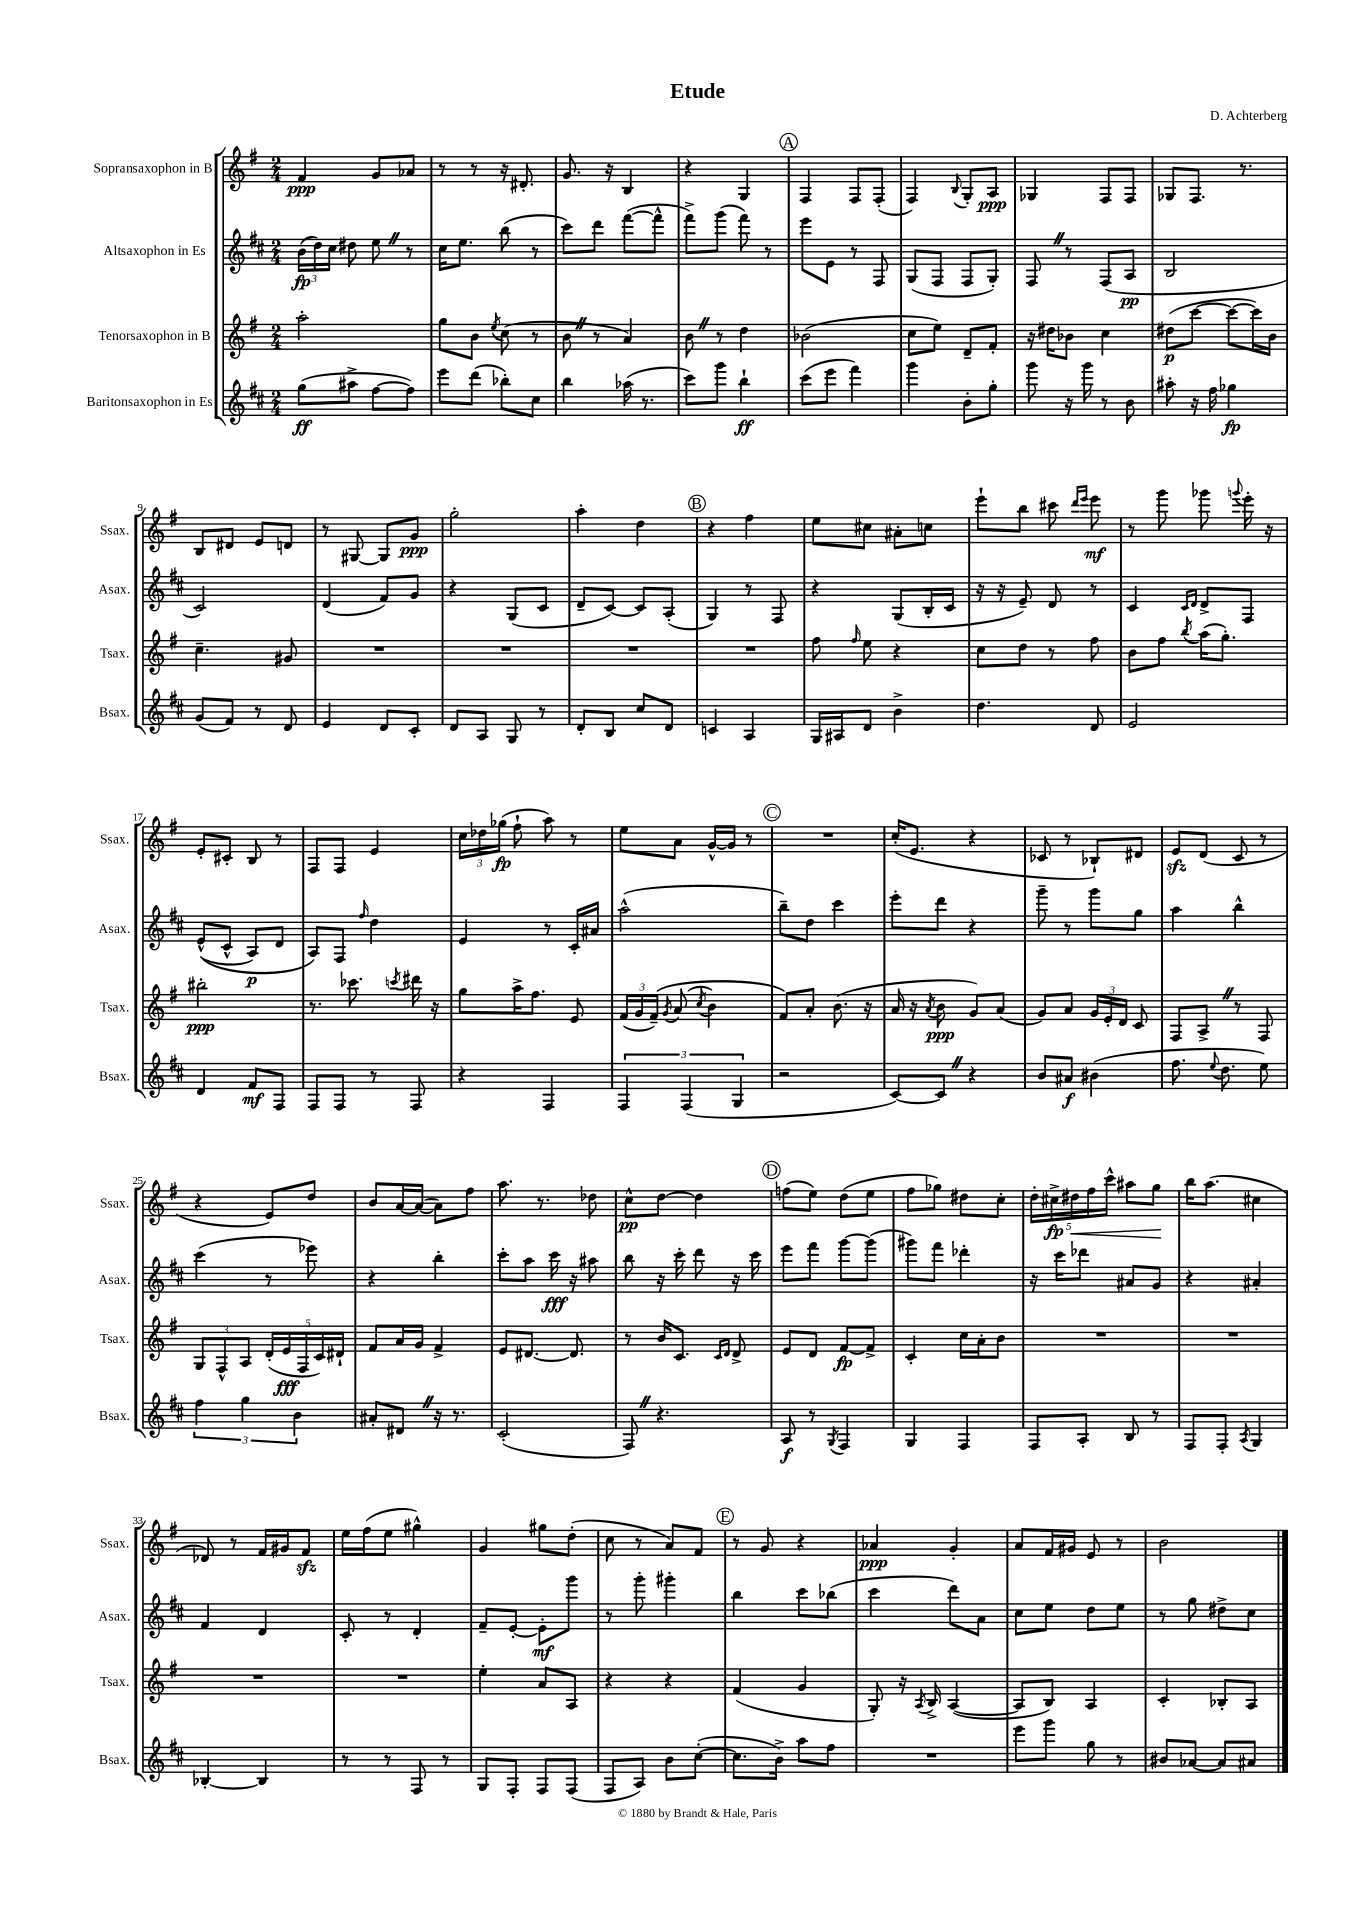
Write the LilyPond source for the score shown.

\header { title = "Etude" composer = "D. Achterberg" }
<<
\new StaffGroup <<
\new Staff = "s0" \with { instrumentName = "Sopransaxophon in B" shortInstrumentName = "Ssax." } {
    \clef treble \key g \major \numericTimeSignature \time 2/4
    \autoBeamOff fis'4\ppp g'8[ aes'8] |
    r8 r8 r16 dis'8.-. |
    g'8. r16 b4 |
    r4 g4 |
    \mark \markup { \circle "A" } fis4 fis8[ fis8]-.( |
    fis4) \appoggiatura { b8 } g8[-. a8]\ppp |
    ges4 fis8[ fis8] |
    ges8[ fis8.] r8. |
    b8[ dis'8] e'8[ d'8] |
    r8 gis8~ gis8[ g'8]\ppp |
    g''2-. |
    a''4-. d''4 |
    \mark \markup { \circle "B" } r4 fis''4 |
    e''8[ cis''8] ais'8[-. c''8] |
    e'''8[-! b''8] cis'''8 \grace { d'''16[ e'''16] } e'''8\mf |
    r8 g'''8 ges'''8 \appoggiatura { g'''8 } e'''16-. r16 |
    e'8[-. cis'8]-. b8 r8 |
    fis8[ fis8] e'4 |
    \tuplet 3/2 { c''16[ des''16 ges''16]\fp( } fis''8-! a''8) r8 |
    e''8[ a'8] g'16[~-^ g'16] r8 |
    \mark \markup { \circle "C" } R2 |
    c''16[-.( e'8.] r4 |
    ces'8 r8 bes8[-!) dis'8] |
    e'8[\sfz d'8]( c'8 r8 |
    r4 e'8[) d''8] |
    b'8[ a'16~ a'16]~( a'8[) fis''8] |
    a''8. r8. des''8 |
    c''8[-^\pp d''8]~ d''4 |
    \mark \markup { \circle "D" } f''8[( e''8]) d''8[( e''8] |
    fis''8[ ges''8]) dis''8[ c''8]-. |
    \tuplet 5/4 { d''16[-. cis''16->\fp dis''16\< fis''16 c'''16]-^ } ais''8[ g''8]\! |
    b''16[ a''8.]( cis''4 |
    des'8) r8 fis'16[ gis'16 fis'8]\sfz |
    e''16[ fis''16( e''8] gis''4-^) |
    g'4 gis''8[ d''8]-.( |
    c''8 r8 a'8[) fis'8] |
    \mark \markup { \circle "E" } r8 g'8 r4 |
    aes'4\ppp g'4-. |
    a'8[ fis'16 gis'16] e'8 r8 |
    b'2 \bar "|." |
}
\new Staff = "s1" \with { instrumentName = "Altsaxophon in Es" shortInstrumentName = "Asax." } {
    \clef treble \key d \major \numericTimeSignature \time 2/4
    \autoBeamOff \tuplet 3/2 { b'16[\fp( d''16) cis''16] } dis''8 e''8 \once \override BreathingSign.text = \markup { \musicglyph "scripts.caesura.straight" } \breathe r8 |
    cis''16[ e''8.] b''8( r8 |
    cis'''8[) d'''8] fis'''8[~( fis'''8]-^ |
    fis'''8[->) g'''8]( fis'''8) r8 |
    \mark \markup { \circle "A" } e'''8[ e'8] r8 fis8 |
    g8[( fis8] fis8[ g8]-.) |
    fis8 \once \override BreathingSign.text = \markup { \musicglyph "scripts.caesura.straight" } \breathe r8 fis8[( a8]\pp |
    b2 |
    cis'2) |
    d'4( fis'8[) g'8] |
    r4 g8[( cis'8] |
    d'8[-- cis'8]~) cis'8[ a8]-.( |
    \mark \markup { \circle "B" } g4) r8 fis8 |
    r4 g8[( b16-. cis'16] |
    r16 r16 e'8--) d'8 r8 |
    cis'4 \grace { cis'16[ d'16] } d'8[-> fis8] |
    e'8[-^(\( cis'8]-^ a8[\p) d'8] |
    a8[\) fis8] \grace { fis''16 } d''4 |
    e'4 r8 cis'16[-. ais'16] |
    a''2-^( |
    \mark \markup { \circle "C" } b''8[--) d''8] cis'''4 |
    e'''8[-. d'''8] r4 |
    g'''8-- r8 g'''8[ g''8] |
    a''4 b''4-^ |
    cis'''4( r8 ees'''8) |
    r4 b''4-. |
    cis'''8[-. a''8] cis'''16\fff r16 ais''8 |
    b''8 r16 cis'''16-. d'''8 r16 cis'''16 |
    \mark \markup { \circle "D" } e'''8[ fis'''8] g'''8[~ g'''8]( |
    gis'''8[) fis'''8] des'''4-. |
    r16 cis'''16[ des'''8] ais'8[ g'8] |
    r4 ais'4-. |
    fis'4 d'4 |
    cis'8-. r8 d'4-. |
    fis'8[-- e'8]~-. e'8[-.\mf g'''8] |
    r8 g'''8-. gis'''4-. |
    \mark \markup { \circle "E" } b''4 cis'''8[ bes''8]( |
    cis'''4 d'''8[) a'8] |
    cis''8[ e''8] d''8[ e''8] |
    r8 g''8 dis''8[-> cis''8] \bar "|." |
}
\new Staff = "s2" \with { instrumentName = "Tenorsaxophon in B" shortInstrumentName = "Tsax." } {
    \clef treble \key g \major \numericTimeSignature \time 2/4
    \autoBeamOff a''2-. |
    g''8[ b'8] \acciaccatura { e''8 } c''8( r8 |
    b'8 \once \override BreathingSign.text = \markup { \musicglyph "scripts.caesura.straight" } \breathe r8 a'4) |
    b'8 \once \override BreathingSign.text = \markup { \musicglyph "scripts.caesura.straight" } \breathe r8 d''4 |
    \mark \markup { \circle "A" } bes'2( |
    c''8[ e''8]) d'8[-- fis'8]-. |
    r16 dis''16[ bes'8] c''4 |
    dis''8[\p( c'''8]~ c'''8[~ c'''16) b'16] |
    c''4.-- gis'8 |
    R2 |
    R2 |
    R2 |
    \mark \markup { \circle "B" } R2 |
    fis''8 \grace { fis''16 } e''8 r4 |
    c''8[ d''8] r8 fis''8 |
    b'8[ fis''8] \acciaccatura { b''8 } a''16[( g''8.]-.) |
    bis''2-.\ppp |
    r8. ces'''8. \acciaccatura { c'''8 } dis'''16 r16 |
    g''8[ a''16-> fis''8.] e'8 |
    \tuplet 3/2 { fis'16[( g'16 fis'16]--)\( } \acciaccatura { g'8 } a'8( \acciaccatura { c''8 } b'4) |
    \mark \markup { \circle "C" } fis'8[\) a'8]-. b'8.( r16 |
    a'16 r16 \acciaccatura { a'8 } b'8\ppp g'8[) a'8]( |
    g'8[) a'8] \tuplet 3/2 { g'16[ e'16-. d'16] } c'8 |
    fis8[ a8]-> \once \override BreathingSign.text = \markup { \musicglyph "scripts.caesura.straight" } \breathe r8 fis8 |
    \tuplet 3/2 { g8[ fis8-^ a8] } \tuplet 5/4 { d'16[-.( e'16\fff fis16 c'16) dis'16]-! } |
    fis'8[ a'16 g'16] fis'4-> |
    e'8[ dis'8.]~ dis'8. |
    r8 b'16[ c'8.] \grace { c'16[ d'16] } d'8-> |
    \mark \markup { \circle "D" } e'8[ d'8] fis'8[~\fp fis'8]-> |
    c'4-. c''16[ a'16-. b'8] |
    R2 |
    R2 |
    R2 |
    R2 |
    e''4-. a'8[ a8] |
    r4 r4 |
    \mark \markup { \circle "E" } fis'4( g'4 |
    g8-.) r16 \acciaccatura { a8 } b16-> a4~( |
    a8[ b8]) a4 |
    c'4-. bes8[-. a8] \bar "|." |
}
\new Staff = "s3" \with { instrumentName = "Baritonsaxophon in Es" shortInstrumentName = "Bsax." } {
    \clef treble \key d \major \numericTimeSignature \time 2/4
    \autoBeamOff g''8[\ff( ais''8]-> fis''8[~ fis''8]) |
    e'''8[ d'''8]( bes''8[-.) cis''8] |
    b''4 aes''16( r8. |
    cis'''8[) g'''8] b''4-!\ff |
    \mark \markup { \circle "A" } cis'''8[( e'''8] fis'''4) |
    g'''4 b'8[-. g''8]-. |
    g'''8 r16 g'''16 r8 b'8 |
    ais''8-. r16 fis''16 ges''4\fp |
    g'8[( fis'8]) r8 d'8 |
    e'4 d'8[ cis'8]-. |
    d'8[ a8] g8 r8 |
    d'8[-. b8] cis''8[ d'8] |
    \mark \markup { \circle "B" } c'4 a4 |
    g16[ ais16 d'8] b'4-> |
    d''4. d'8 |
    e'2 |
    d'4 fis'8[\mf fis8] |
    fis8[ fis8] r8 fis8 |
    r4 fis4 |
    \tuplet 3/2 { fis4 fis4( g4 } |
    \mark \markup { \circle "C" } r2 |
    cis'8[~) cis'8] \once \override BreathingSign.text = \markup { \musicglyph "scripts.caesura.straight" } \breathe r4 |
    b'8[ ais'8]\f bis'4( |
    fis''8. \appoggiatura { e''8 } d''8. e''8) |
    \tuplet 3/2 { fis''4 g''4 b'4 } |
    ais'8[-. dis'8] \once \override BreathingSign.text = \markup { \musicglyph "scripts.caesura.straight" } \breathe r16 r8. |
    cis'2-.( |
    fis8) \once \override BreathingSign.text = \markup { \musicglyph "scripts.caesura.straight" } \breathe r4. |
    \mark \markup { \circle "D" } a8\f r8 \acciaccatura { g8 } fis4 |
    g4 fis4 |
    fis8[ a8]-. b8 r8 |
    fis8[ fis8]-. \acciaccatura { a8 } g4 |
    bes4~-. bes4 |
    r8 r8 fis8 r8 |
    g8[ fis8]-. fis8[ fis8]( |
    fis8[ a8]) b'8[ cis''8]~-.( |
    \mark \markup { \circle "E" } cis''8.[ b'16]->) a''8[ fis''8] |
    R2 |
    e'''8[ g'''8] g''8 r8 |
    bis'8[ aes'8]~ aes'8[ ais'8] \bar "|." |
}
>>
>>
